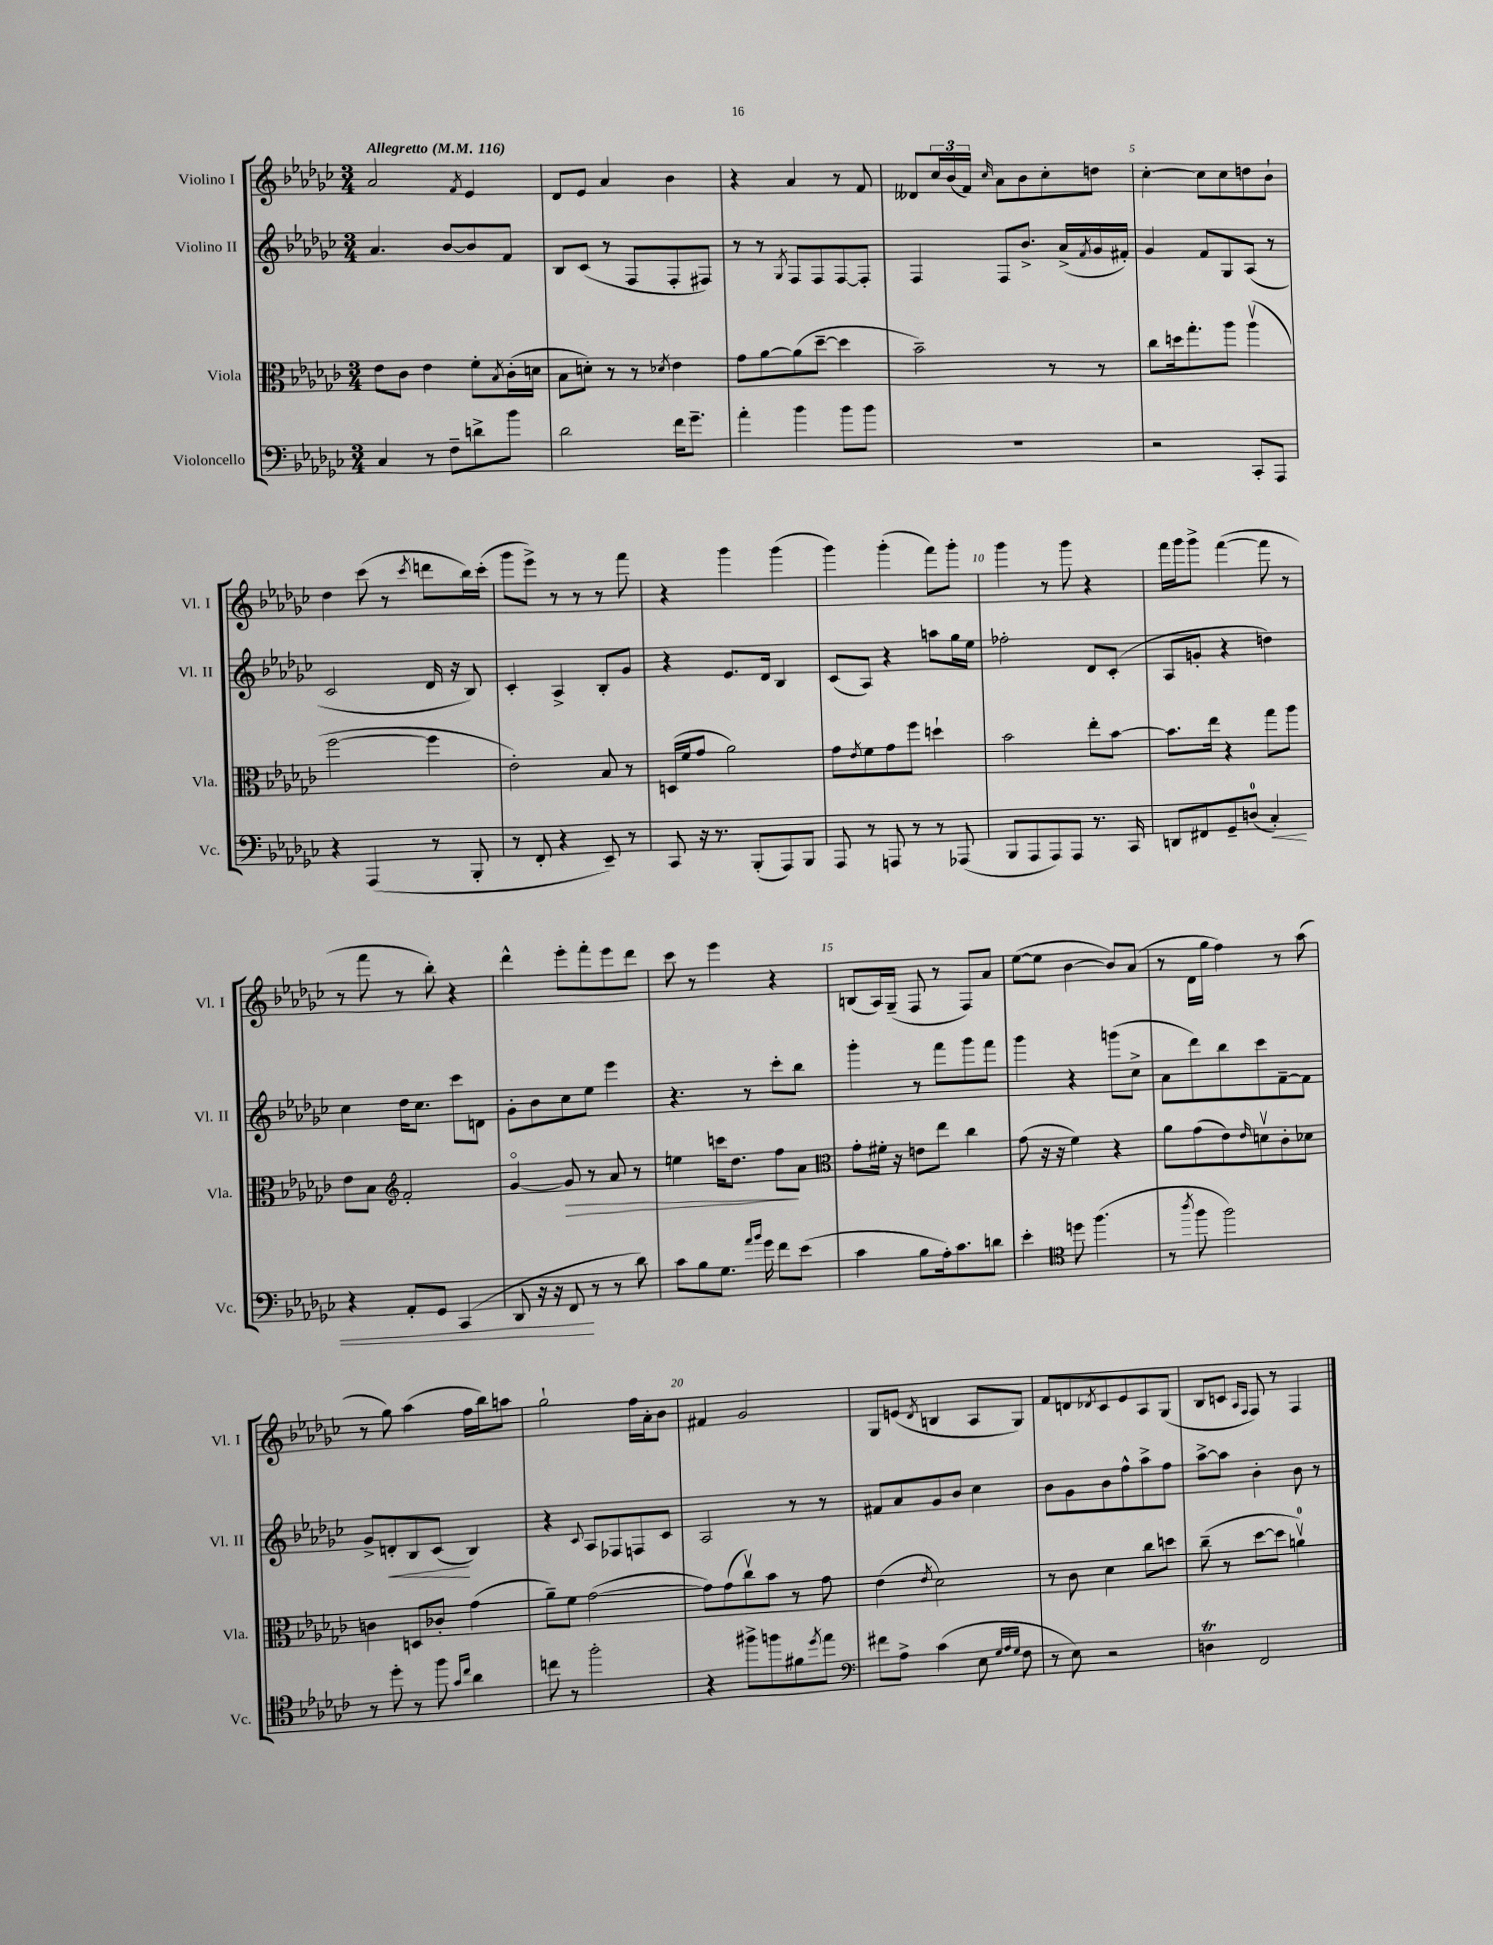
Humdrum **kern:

**kern	**kern	**kern	**kern
*staff4	*staff3	*staff2	*staff1
*clefF4	*clefC3	*clefG2	*clefG2
*k[b-e-a-d-g-c-]	*k[b-e-a-d-g-c-]	*k[b-e-a-d-g-c-]	*k[b-e-a-d-g-c-]
*M3/4	*M3/4	*M3/4	*M3/4
*MM116	*MM116	*MM116	*MM116
4C-	8e-	4.a-	2a-
.	8c-	.	.
8r	4e-	.	.
8F~	.	[8b-	.
.	.	.	8qf
8d^	8f'	8b-]	4e-
.	8qB-	.	.
8b-	(16c-'	8f	.
.	16d	.	.
=	=	=	=
2d-	8B-	8B-	8d-
.	8d')	(8c-	8e-
.	8r	8r	4a-
.	8r	8F	.
.	8qd-	.	.
16f	4e-	8F'	4b-
8.g-~	.	.	.
.	.	8F#)	.
=	=	=	=
4a-'	8g-	8r	4r
.	[8a-	8r	.
.	.	8qG-	.
4b-	(8a-]	8F	4a-
.	[8dd-~	8F	.
8b-	4dd-]	[8F	8r
8b-	.	8F']	8f
=	=	=	=
2.r	2b-~)	4F	8d--
.	.	.	24cc-
.	.	.	(24b-
.	.	.	24f)
.	.	.	16qqcc-
.	.	8F	8a-
.	.	8.b-^	8b-
.	8r	.	8cc-'
.	.	(16a-^	.
.	.	8qf	.
.	8r	16g-	8dd
.	.	16f#')	.
=	=	=	=
2r	8cc-	4g-	[4cc-'
.	16dd	.	.
.	8.gg-'	.	.
.	.	8f	8cc-]
.	8aa-	8G-	8cc-
8CC-'	(4aa-v	(8A-	8dd
8AAA-	.	8r	8b-`
=	=	=	=
4r	[2ff	2c-	4dd-
(4AAA-	.	.	(8ccc-
.	.	.	8r
.	.	.	8qccc-
8r	4ff]	16d-	8ddd
.	.	16r	.
8BBB-'	.	8B-)	16bb-)
.	.	.	(16ccc-'
=	=	=	=
8r	2e-')	4c-'	8ggg-
8FF'	.	.	8eee-^)
4r	.	4A-^	8r
.	.	.	8r
8EE-~)	8B-	8B-'	8r
8r	8r	8g-	8fff
=	=	=	=
8CC-	(16D	4r	4r
.	16f	.	.
16r	8g-	.	.
8.r	.	.	.
.	2a-)	8.e-	4ggg-
(8BBB-'	.	.	.
.	.	16d-	.
8AAA-)	.	4B-	(4ggg-
8BBB-	.	.	.
=	=	=	=
8AAA-	8g-	(8c-	4ggg-)
.	8qe-	.	.
8r	8f	8A-)	.
8AAA	8g-	4r	(4ggg-'
8r	8ff	.	.
8r	4dd`	8aa	8fff)
(8AAA-	.	16gg-	8ggg-'
.	.	16ee-	.
=	=	=	=
8BBB-	2b-	2ff-'	4ggg-
8AAA-	.	.	.
8AAA-)	.	.	8r
8AAA-	.	.	8ggg-
8.r	8ee-'	8d-	4r
.	[8b-	(8c-'	.
16CC-	.	.	.
=	=	=	=
8DD	8.b-]	8A-	16fff
.	.	.	16ggg-
8FF#	.	8g'	8ggg-^
.	16ee-	.	.
8GG-~	4r	4r	([4fff
(8D	.	.	.
4C-')	8gg-	4dd)	8fff]
.	8aa-	.	8r
=	=	=	=
4r	8e-	4cc-	8r
.	8B-	.	8fff
*	*clefG2	*	*
8AA-'	2f'	16dd-	8r
.	.	8.cc-	.
8GG-	.	.	8bb-')
(4CC-	.	8ccc-	4r
.	.	8d	.
=	=	=	=
8DD-	[4g-o	8g-'	4ddd-^^
16r	.	8b-	.
16r	.	.	.
8FF	8g-]	8cc-	8eee-'
8r	8r	8ee-	8fff'
8r	8a-	4eee-	8eee-
8d-)	8r	.	8ddd-
=	=	=	=
8c-	4ee	4.r	8ccc-
8B-	.	.	8r
8.G-	16ccc	.	4eee-
.	8.dd-	.	.
.	.	8r	.
16qqa-	.	.	.
16qqb-	.	.	.
16g-	.	.	.
8f	8ff	8ccc-'	4r
(8e-	8a-	8bb-	.
=	=	=	=
*	*clefC3	*	*
4c-	8g-'	4ggg-'	(8B
.	16f#'	.	16A-)
.	16r	.	(16G-~
8B-	8e	8r	8F
16A-')	8ee-	8fff	8r
8.c-	.	.	.
.	4cc-	8ggg-	8F)
8d	.	8fff	8a-
=	=	=	=
4e-'	(8g-	4ggg-	([8ee-
.	16r	.	8ee-]
.	16r	.	.
*clefC4	*	*	*
8dd	4f)	4r	[4b-
(4.ff	.	.	.
.	4r	(8ggg	8b-])
.	.	8cc-^	(8a-
=	=	=	=
8r	8a-	8a-	8r
8qaa-	.	.	.
8ff	(8g-	8ddd-)	16d-
.	.	.	16gg-
2ff)	8e-)	8bb-	4ff)
.	16qqe-	.	.
.	8dv	8ccc-	.
.	8c-'	[8f~	8r
.	8d-	8f]	(8aa-
=	=	=	=
8r	4c	8g-^	8r
8dd-'	.	8d'	8gg-)
8r	8D	8B-	(4aa-
8ff	8c-'	(8c-	.
16qqg-	.	.	.
16qqcc-	.	.	.
4a-	(4g-	4B-)	16ff
.	.	.	16bb-)
.	.	.	8aa
=	=	=	=
8cc	8a-~)	4r	2gg-`
8r	8f	.	.
.	.	8qqc-	.
2ff'	([2g-	8A-	.
.	.	8F-	.
.	.	8F	16ff
.	.	.	16a-'
.	.	8c-	8b-
=	=	=	=
4r	8g-])	2A-	4f#
.	(8g-	.	.
8ff#^	8cc-v)	.	2g-
8ff	8b-	.	.
8f#	8r	8r	.
8qdd-	.	.	.
8ee-	8g-	8r	.
=	=	=	=
*clefF4	*	*	*
8f#	(4e-	8f#	8G-
8A-^	.	8a-	(8e
.	8qe-	.	8qd-
(4c-	2d-)	8g-	4B
.	.	8b-	.
8E-	.	4cc-	8A-
32qqG-	.	.	.
32qqA-	.	.	.
32qqG-	.	.	.
8F	.	.	8G-)
=	=	=	=
8r	8r	8b-	8f
8E-)	8c-	8g-	8d
.	.	.	8qd-
2r	4d-	8b-	8c-
.	.	8ff^^	8e-
.	8cc-	8aa-^	8A-
.	8dd	8ff	(8G-
=	=	=	=
4D	(8cc-~	[8aa-^	8B-
.	8r	8aa-]	8c
.	.	.	16qqA-
.	.	.	16qqF
2FF	[8dd-	4b-'	8F)
.	8dd-]	.	8r
.	4av)	8b-	4F
.	.	8r	.
==	==	==	==
*-	*-	*-	*-
